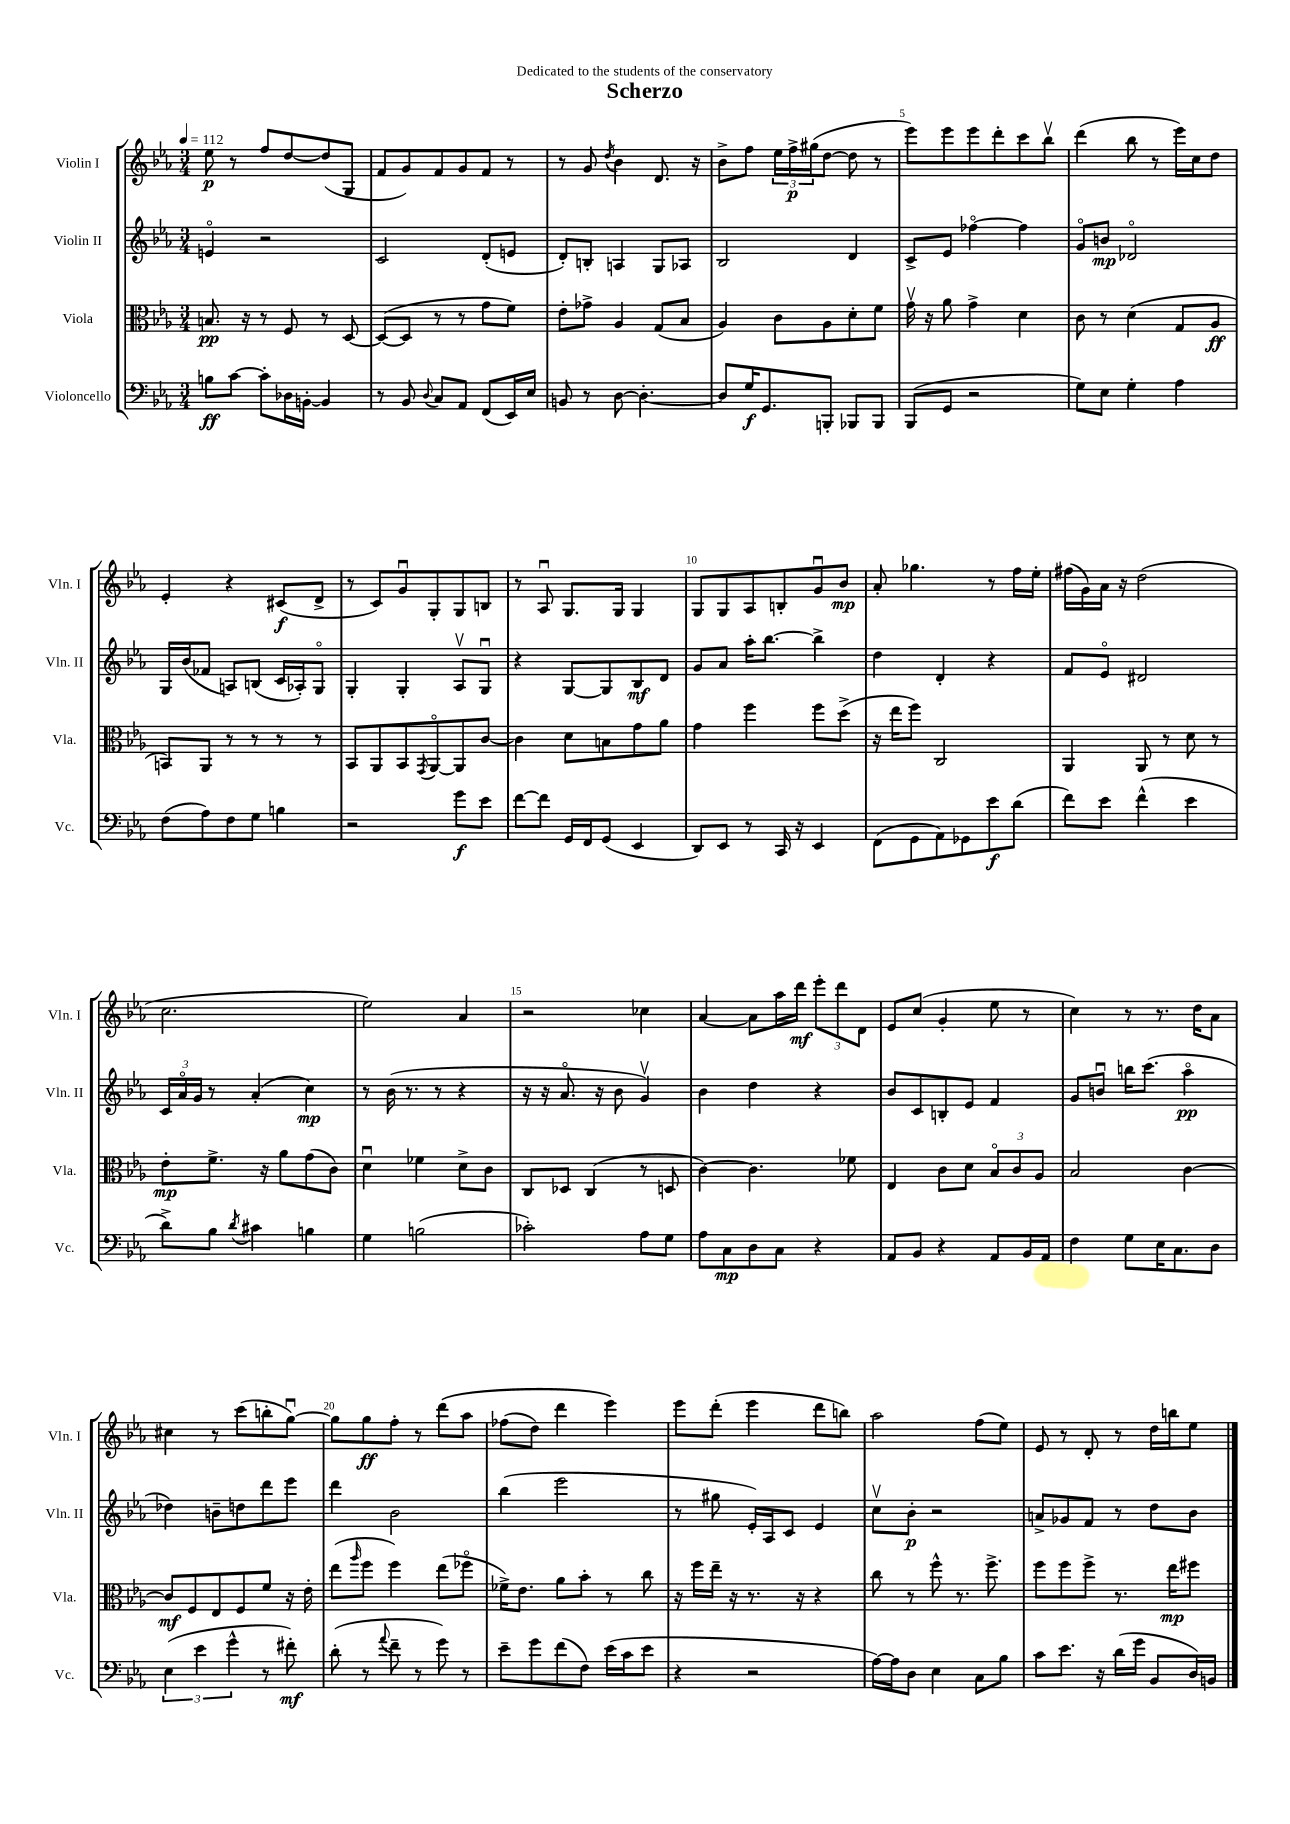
\header { title = "Scherzo" dedication = "Dedicated to the students of the conservatory" }
<<
\new StaffGroup <<
\new Staff = "s0" \with { instrumentName = "Violin I" shortInstrumentName = "Vln. I" } {
    \clef treble \key ees \major \numericTimeSignature \time 3/4 \tempo 4 = 112
    ees''8\p r8 f''8 d''8~ d''8( g8 |
    f'8 g'8) f'8 g'8 f'8 r8 |
    r8 g'8 \acciaccatura { d''8 } bes'4 d'8. r16 |
    bes'8-> f''8 \tuplet 3/2 { ees''16 f''16->\p gis''16( } d''8~ d''8 r8 |
    ees'''8) ees'''8 ees'''8 d'''8-. c'''8 bes''8\upbow |
    d'''4( bes''8 r8 ees'''16) c''16 d''8 |
    ees'4-. r4 cis'8\f( d'8-> |
    r8 c'8) g'8\downbow g8-. g8 b8 |
    r8 aes8\downbow g8. g16 g4 |
    g8 g8 aes8 b8-. g'8\downbow bes'8\mp |
    aes'8-. ges''4. r8 f''16 ees''16-. |
    fis''16( g'16) aes'16 r16 d''2( |
    c''2. |
    ees''2) aes'4 |
    r2 ces''4 |
    aes'4~ aes'8 aes''16 d'''16\mf \tuplet 3/2 { ees'''8-. d'''8 d'8 } |
    ees'8 c''8( g'4-. ees''8 r8 |
    c''4) r8 r8. d''16 aes'8 |
    cis''4 r8 c'''8( b''8-. g''8~\downbow) |
    g''8 g''8\ff f''8-. r8 d'''8\( aes''8 |
    fes''8( d''8) d'''4 ees'''4\) |
    ees'''8 d'''8-.( ees'''4 d'''8 b''8) |
    aes''2 f''8( ees''8) |
    ees'8 r8 d'8-. r8 d''16 b''16 ees''8 \bar "|." |
}
\new Staff = "s1" \with { instrumentName = "Violin II" shortInstrumentName = "Vln. II" } {
    \clef treble \key ees \major \numericTimeSignature \time 3/4
    e'4\flageolet r2 |
    c'2 d'8-.( e'8 |
    d'8-.) b8-. a4 g8 aes8 |
    bes2 d'4 |
    c'8-> ees'8 fes''4~\flageolet fes''4 |
    g'8\flageolet b'8\mp des'2\flageolet |
    g16 bes'16( fes'8 a8) b8( c'16 aes16-.) g8\flageolet |
    g4-. g4-. aes8\upbow g8\downbow |
    r4 g8~ g8 bes8\mf d'8 |
    g'8 aes'8 aes''16-. bes''8.~ bes''4-> |
    d''4 d'4-. r4 |
    f'8 ees'8\flageolet dis'2 |
    \tuplet 3/2 { c'16 aes'16\flageolet g'16 } r8 aes'4-.( c''4\mp) |
    r8 bes'16( r8. r8 r4 |
    r16 r16 aes'8.\flageolet r16 bes'8 g'4\upbow) |
    bes'4 d''4 r4 |
    bes'8 c'8 b8-. ees'8 f'4 |
    g'8 b'8\downbow b''16 c'''8.( aes''4\flageolet\pp |
    des''4) b'8-- d''8 d'''8 ees'''8 |
    d'''4 bes'2 |
    bes''4( ees'''2 |
    r8 gis''8 ees'16-.) aes16 c'8 ees'4 |
    c''8\upbow bes'8-.\p r2 |
    a'8-> ges'8 f'8 r8 d''8 bes'8 \bar "|." |
}
\new Staff = "s2" \with { instrumentName = "Viola" shortInstrumentName = "Vla." } {
    \clef alto \key ees \major \numericTimeSignature \time 3/4
    b8.\pp r16 r8 f8 r8 d8~ |
    d8~( d8 r8 r8 g'8 f'8) |
    ees'8-. ges'8-> aes4 g8( bes8 |
    aes4) c'8 aes8 d'8-. f'8 |
    g'16\upbow r16 aes'8 g'4-> d'4 |
    c'8 r8 d'4( g8 aes8\ff |
    b,8) aes,8 r8 r8 r8 r8 |
    bes,8 aes,8 bes,8 \acciaccatura { g,8 } aes,8~\flageolet aes,8 c'8~ |
    c'4 d'8 b8 g'8 aes'8 |
    g'4 f''4 f''8 d''8->( |
    r16 ees''16 f''8) c2 |
    aes,4 aes,8 r8 d'8 r8 |
    ees'8-.\mp f'8.-> r16 aes'8 g'8( c'8) |
    d'4\downbow fes'4 d'8-> c'8 |
    c8 des8 c4( r8 d8 |
    c'4~) c'4. fes'8 |
    ees4 c'8 d'8 \tuplet 3/2 { bes8\flageolet c'8 aes8 } |
    bes2 c'4~ |
    c'8\mf f8 ees8 f8 f'8 r16 ees'16-. |
    ees''8( \grace { aes''16 } f''8 f''4) ees''8( fes''8\flageolet |
    fes'16->) ees'8. aes'8 bes'8-. r8 c''8 |
    r16 f''16 ees''16-- r16 r8. r16 r4 |
    c''8 r8 f''8-^ r8. f''8.-> |
    f''8 f''8 f''8-> r8. ees''16\mp fis''8 \bar "|." |
}
\new Staff = "s3" \with { instrumentName = "Violoncello" shortInstrumentName = "Vc." } {
    \clef bass \key ees \major \numericTimeSignature \time 3/4
    b8\ff c'8~ c'8-. des16 b,16~-. b,4 |
    r8 bes,8 \appoggiatura { d8 } c8 aes,8 f,8( ees,16) ees16 |
    b,8 r8 d8~ d4.~-. |
    d8 g16\f g,8. b,,8-. bes,,8 bes,,8 |
    bes,,8( g,8 r2 |
    g8) ees8 g4-. aes4 |
    f8( aes8) f8 g8 b4 |
    r2 g'8\f ees'8 |
    f'8~ f'8 g,16 f,16 g,8( ees,4 |
    d,8) ees,8 r8 c,16 r16 ees,4 |
    f,8( g,8 aes,8) ges,8 ees'8\f d'8( |
    f'8) ees'8 f'4-^( ees'4 |
    d'8->) bes8 \acciaccatura { d'8 } cis'4 b4 |
    g4 b2( |
    ces'2-.) aes8 g8 |
    aes8 c8\mp d8 c8 r4 |
    aes,8 bes,8 r4 aes,8 bes,16 aes,16 |
    f4 g8 ees16 c8. d8 |
    \tuplet 3/2 { ees4( ees'4 g'4-^ } r8 fis'8-.\mf) |
    d'8-.( r8 \appoggiatura { aes'8 } f'8-- r8 g'8) r8 |
    ees'8-- g'8 f'8( f8) ees'16( c'16 ees'8 |
    r4 r2 |
    aes16~) aes16 d8 ees4 c8 bes8 |
    c'8 ees'8. r16 d'16( g'16 bes,8 d16) b,16 \bar "|." |
}
>>
>>
\layout { \context { \Score \override BarNumber.break-visibility = ##(#f #t #t) barNumberVisibility = #(every-nth-bar-number-visible 5) } }
